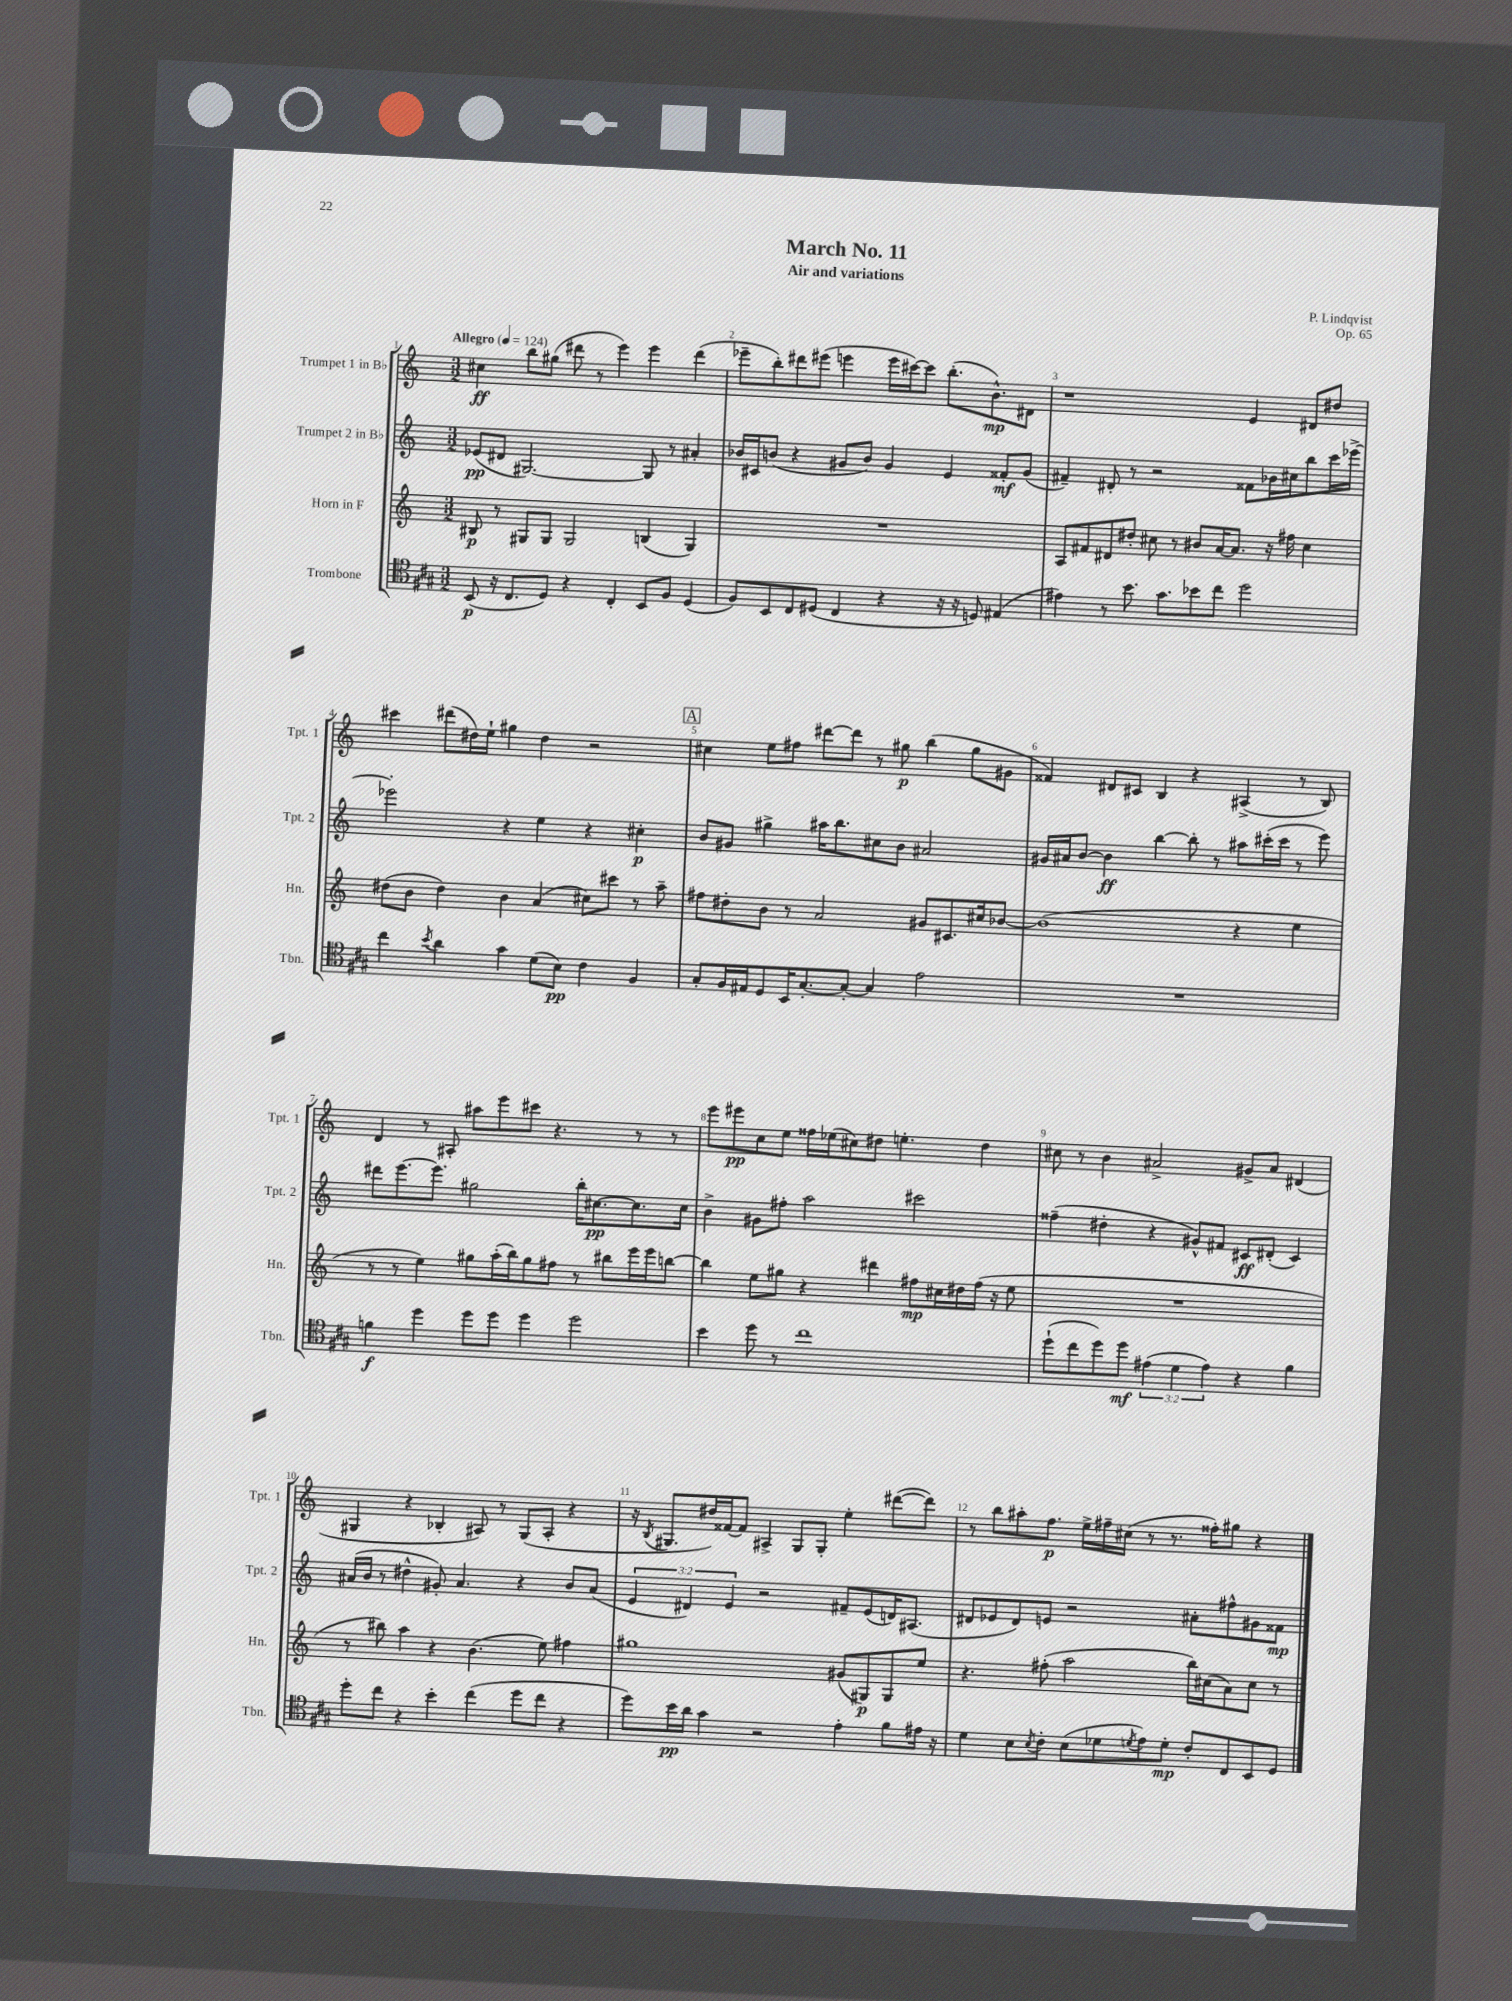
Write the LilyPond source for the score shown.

\header { title = "March No. 11" composer = "P. Lindqvist" subtitle = "Air and variations" opus = "Op. 65" }
<<
\new StaffGroup <<
\new Staff = "s0" \with { instrumentName = "Trumpet 1 in Bb" shortInstrumentName = "Tpt. 1" } {
    \clef treble \key c \major \numericTimeSignature \time 3/2 \tempo "Allegro" 4 = 124
    cis''4\ff b''8 gis''8( dis'''8 r8 e'''4) e'''4 dis'''4( |
    ees'''8-- b''8-.) dis'''8 eis'''8( e'''4 e'''16 cis'''16~) cis'''8 b''8.-.( b'8.-^\mp) dis'8 |
    r1 e'4 dis'8 dis''8 |
    cis'''4 dis'''8( dis''16) e''16-! gis''4 dis''4 r2 |
    \mark \markup { \box "A" } cis''4 e''8 fis''8 dis'''8~ dis'''8 r8 gis''8\p b''4( gis''8 gis'8 |
    fisis'4) dis'8 cis'8 b4 r4 ais4->( r8 b8) |
    d'4 r8 ais8-. ais''8 e'''8 cis'''8 r4. r8 r8 |
    e'''8 eis'''8\pp c''8 e''8 fisis''16 ees''16( cis''8) dis''8 e''4.-. dis''4 |
    cis''8 r8 b'4 ais'2-> gis'8-> ais'8 dis'4( |
    gis4 r4 bes4-. ais8) r8 gis8( ais8-. r4 |
    r16 \acciaccatura { b8 } gis8. dis''16) fisis'16~ fisis'8 ais4-> gis8 gis8-. e''4-. dis'''8~( dis'''8) |
    r8 b''8 ais''8-. f''8.\p e''16-> fis''16-- cis''16( r8 r8. fisis''16-.) gis''8 r4 \bar "|." |
}
\new Staff = "s1" \with { instrumentName = "Trumpet 2 in Bb" shortInstrumentName = "Tpt. 2" } {
    \clef treble \key c \major \numericTimeSignature \time 3/2 \override Staff.TupletNumber.text = #tuplet-number::calc-fraction-text
    ees'8\pp( dis'8 gis2.~) gis8 r8 ais'4-. |
    bes'16 cis'16 b'8( r4 gis'8 b'8) gis'4 e'4 fisis'8-.\mf gis'8( |
    fis'4--) dis'8-. r8 r2 fisis'8 bes'16 cis''16 b''8 c'''16 ees'''16~-> |
    ees'''2-. r4 e''4 r4 cis''4-.\p |
    \mark \markup { \box "A" } b'8 gis'8 gis''4-> ais''16 b''8. cis''8 b'8 ais'2 |
    gis'16 ais'16 b'8~ b'4\ff b''4~ b''8-. r8 ais''8 cis'''16-.( cis'''16 r8 e'''8) |
    dis'''8 e'''8.~ e'''8. gis''2 b''16-. cis''8.~\pp cis''8. cis''16 |
    b'4-> gis'8 fis''8-. a''2 cis'''2 |
    fisis''4--( dis''4-. r4 gis'8-^) fis'8 cis'8\ff dis'8-.( cis'4) |
    ais'16( b'16 r8 dis''4-^ gis'8-.) ais'4. r4 b'8 ais'8( |
    \tuplet 3/2 { e'4 dis'4) e'4 } r2 fis'8-- e'8( d'16) ais8.( |
    dis'8 ees'8 dis'8) e'8 r2 ais'8-. fis''8-^ gis'8 fisis'8\mp \bar "|." |
}
\new Staff = "s2" \with { instrumentName = "Horn in F" shortInstrumentName = "Hn." } {
    \clef treble \key c \major \numericTimeSignature \time 3/2
    bis8\p r8 gis8 gis8 gis2 b4( gis4) |
    R1. |
    a8 fis'8 dis'8 dis''8-. cis''8 r8 bis'8 a'16~ a'8. r16 fis''16 cis''4 |
    dis''8( b'8 dis''4) b'4 a'4( cis''8) cis'''8 r8 a''8-- |
    \mark \markup { \box "A" } fis''8 dis''8-. b'8 r8 a'2 gis'8 cis'8. cis''16 bes'8~ |
    bes'1( r4 e''4 |
    r8 r8 e''4) gis''8 a''16-.( b''16) gis''8 fis''8 r8 bis''8 e'''16 e'''16 b''8~ |
    b''4 e''8 gis''8 r4 dis'''4 fis''8\mp cis''16 dis''16 fis''16( r16 e''8 |
    R1. |
    r8 bis''8) a''4 r4 b'4.( e''8) fis''4 |
    gis''1 gis'8( gis8\p) gis8 e''8 |
    r4. fis''8-.( a''2 b''16) cis''16( a'8) cis''8 r8 \bar "|." |
}
\new Staff = "s3" \with { instrumentName = "Trombone" shortInstrumentName = "Tbn." } {
    \clef tenor \key a \major \numericTimeSignature \time 3/2 \override Staff.TupletNumber.text = #tuplet-number::calc-fraction-text
    b,8\p( r16 cis8. d8) r4 cis4-. b,8 fis8 d4( |
    fis8) b,8 cis8 dis8( cis4 r4 r16 r16 d8) eis4( |
    eis'4) r8 b'8. gis'8. bes'8 cis''8 d''2 |
    cis''4 \acciaccatura { b'8 } a'4 gis'4 d'8( b8\pp) cis'4 fis4 |
    \mark \markup { \box "A" } gis8-. fis16 eis16 d8 b,16 gis8.~-. gis8~-. gis4 e'2 |
    R1. |
    f'4\f d''4 d''8 d''8 d''4 d''2 |
    b'4 d''8 r8 cis''1 |
    d''8-!( cis''8 d''8) d''8\mf \tuplet 3/2 { eis'4( d'4 eis'4) } r4 fis'4 |
    d''8-. cis''8 r4 b'4-. cis''4( d''8 cis''8 r4 |
    d''8) b'16\pp a'16 gis'4 r2 e'4-. fis'8 eis'16 r16 |
    d'4 b8 \acciaccatura { b8 } cis'8-. b8( des'8 \acciaccatura { d'8 } e'8) d'8-.\mp cis'8-. cis8 b,8 d8 \bar "|." |
}
>>
>>
\layout { \context { \Score \override BarNumber.break-visibility = ##(#f #t #t) barNumberVisibility = #all-bar-numbers-visible } }
